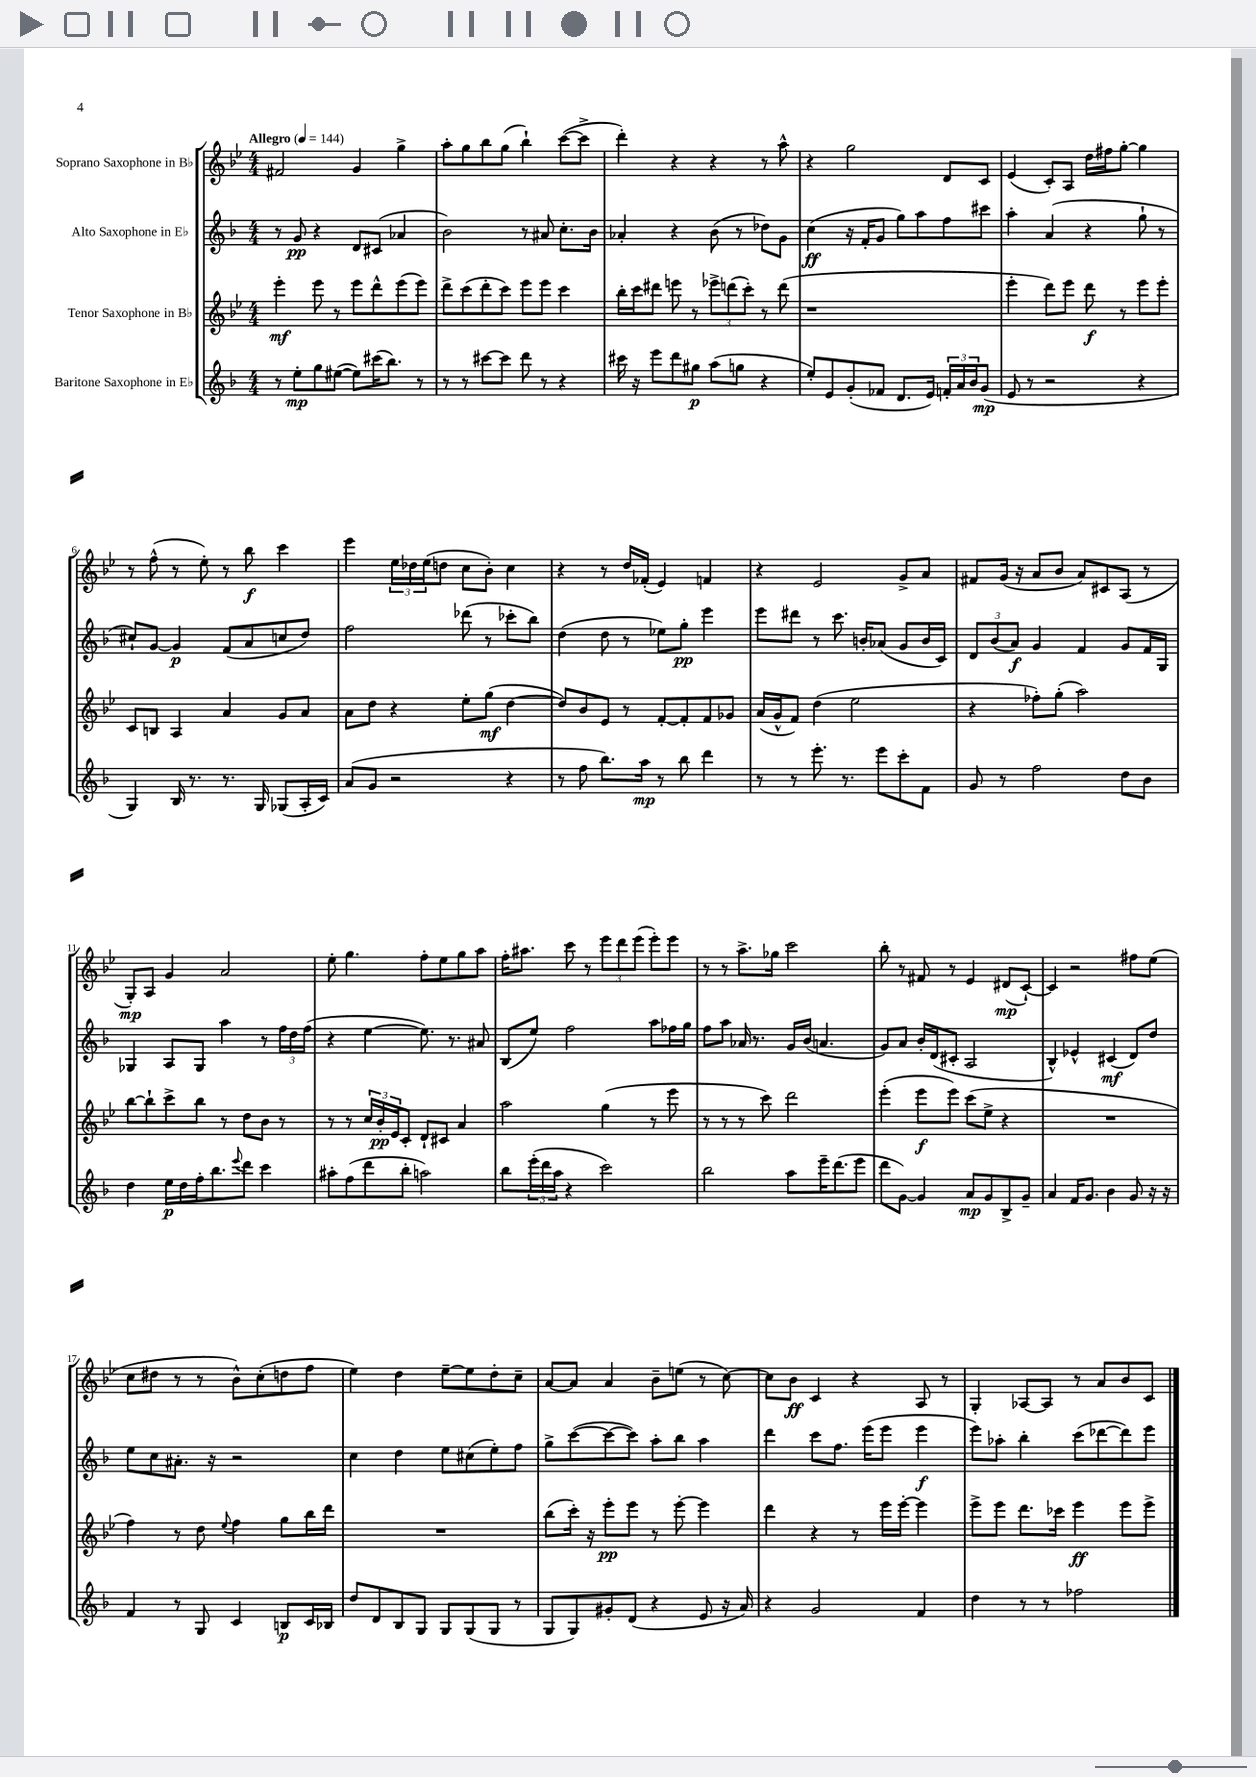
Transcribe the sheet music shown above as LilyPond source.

<<
\new StaffGroup <<
\new Staff = "s0" \with { instrumentName = "Soprano Saxophone in Bb" } {
    \clef treble \key bes \major \numericTimeSignature \time 4/4 \tempo "Allegro" 4 = 144
    fis'2 g'4 g''4-> |
    a''8-. g''8 bes''8 g''8( bes''4-!) c'''8~( c'''8-> |
    d'''4-.) r4 r4 r8 a''8-^ |
    r4 g''2 d'8 c'8 |
    ees'4( c'8-.) a8 d''16 fis''16 g''8~-. g''4 |
    r8 f''8-^( r8 ees''8-.) r8 bes''8\f c'''4 |
    ees'''4 \tuplet 3/2 { ees''16 des''16 ees''16( } d''8 c''8 bes'8-.) c''4 |
    r4 r8 d''16 fes'16-.( ees'4) f'4 |
    r4 ees'2 g'8-> a'8 |
    fis'8 g'16( r16 a'8 bes'8 a'8) cis'8 a8( r8 |
    g8-.\mp) a8 g'4 a'2 |
    ees''8-. g''4. f''8-. ees''8 g''8 a''8 |
    f''16-. ais''8. c'''8 r8 \tuplet 3/2 { ees'''8 d'''8 ees'''8( } ees'''8-.) ees'''8 |
    r8 r8 a''8.-> ges''16 c'''2 |
    bes''8-. r8 fis'8 r8 ees'4 dis'8\mp( c'8~-!) |
    c'4 r2 fis''8 ees''8( |
    c''8 dis''8 r8 r8 bes'8-^) c''8-.( d''8 f''8 |
    ees''4) d''4 ees''8~-- ees''8 d''8-. c''8-- |
    a'8~ a'8 a'4 bes'8-- e''8( r8 c''8~) |
    c''8 bes'8\ff c'4 r4 a8 r8 |
    g4-. aes8~ aes8 r8 a'8 bes'8 c'8 \bar "|." |
}
\new Staff = "s1" \with { instrumentName = "Alto Saxophone in Eb" } {
    \clef treble \key f \major \numericTimeSignature \time 4/4
    r8 g'8\pp r4 d'8 cis'8( aes'4 |
    bes'2) r8 ais'8 c''8.-. bes'16 |
    aes'4-. r4 bes'8( r8 des''8) g'8 |
    c''4\ff( r16 f'16-. g'8 g''8) a''8 f''8 cis'''8 |
    a''4-. a'4( r4 g''8-! r8 |
    cis''8-!) g'8~ g'4\p f'8( a'8 c''8 d''8) |
    f''2 des'''8( r8 ces'''8-. bes''8) |
    d''4( d''8 r8 ees''8) g''8-.\pp e'''4 |
    e'''8 dis'''8 r8 c'''8. b'16-. aes'8( g'8 b'16 c'16) |
    \tuplet 3/2 { d'8 bes'8( a'8\f) } g'4 f'4 g'8 f'16 g16 |
    ges4 a8 ges8 a''4 r8 \tuplet 3/2 { f''16 d''16 f''16( } |
    r4 e''4~ e''8.) r8. ais'8 |
    bes8( e''8) f''2 a''8 fes''16 g''16 |
    f''8 a''8 aes'16 r8. g'16 bes'16( a'4. |
    g'8) a'8 bes'16-. d'16( cis'8-. a2 |
    bes4-^) ees'4-^ cis'4\mf( d'8) d''8 |
    e''8 c''8 ais'8.-. r16 r2 |
    c''4 d''4 e''8 cis''8( e''8-.) f''8 |
    g''8-> c'''8~( c'''8~ c'''8) a''8-. bes''8 a''4 |
    d'''4 c'''8 f''8. e'''16( e'''8 e'''4\f |
    e'''8) aes''8-. bes''4-. c'''8( des'''8~ des'''8) e'''8 \bar "|." |
}
\new Staff = "s2" \with { instrumentName = "Tenor Saxophone in Bb" } {
    \clef treble \key bes \major \numericTimeSignature \time 4/4
    ees'''4-.\mf ees'''8 r8 ees'''8 d'''8-^ ees'''8( ees'''8) |
    d'''8-> c'''8( d'''8-. c'''8) ees'''8 ees'''8 c'''4 |
    bes''16-. c'''16 dis'''8 e'''8 r8 \tuplet 3/2 { ees'''8-> d'''8( c'''8-.) } r8 d'''8( |
    r1 |
    ees'''4-. d'''8) ees'''8 d'''8\f r8 ees'''8 ees'''8-. |
    c'8 b8 a4 a'4 g'8 a'8 |
    a'8 d''8 r4 ees''8-. g''8\mf( d''4~ |
    d''8) bes'8 ees'8 r8 f'8~-. f'8-. f'8 ges'8 |
    a'16( g'16-^ f'8) d''4( ees''2 |
    r4 fes''8-.) g''8-.( a''2) |
    bes''8~ bes''8-! c'''8-> bes''8 r8 d''8 bes'8 r8 |
    r8 r8 \tuplet 3/2 { c''16 bes'16-.\pp ees'16 } c'8-. d'8-! cis'8 a'4 |
    a''2 g''4( r8 ees'''8 |
    r8 r8 r8 c'''8) d'''2 |
    ees'''4-.( ees'''8\f ees'''8) c'''8( ees''8-> r4 |
    R1 |
    f''4) r8 d''8 \appoggiatura { ees''8 } f''4 g''8 bes''16 d'''16 |
    R1 |
    bes''8( c'''16-.) r16 ees'''8-.\pp ees'''8 r8 ees'''8~-. ees'''4 |
    d'''4 r4 r8 ees'''16 ees'''16~-. ees'''4 |
    ees'''8-> ees'''8 d'''8. ces'''16 ees'''4\ff ees'''8 ees'''8-> \bar "|." |
}
\new Staff = "s3" \with { instrumentName = "Baritone Saxophone in Eb" } {
    \clef treble \key f \major \numericTimeSignature \time 4/4
    r8 e''8-.\mp g''8 eis''8~( eis''8) cis'''16( bes''8.) r8 |
    r8 r8 cis'''8~ cis'''8 d'''8 r8 r4 |
    cis'''16 r16 e'''8 d'''8 gis''8\p a''8( g''8 r4 |
    e''8-.) e'8 g'8-.( fes'8 d'8. e'16) \tuplet 3/2 { f'16-. a'16 bes'16 } g'8\mp( |
    e'8 r8 r2 r4 |
    g4) bes16 r8. r8. g16 ges8( a16-. c'16) |
    a'8( g'8 r2 r4 |
    r8 f''8 bes''8.) a''16\mp r8 bes''8 d'''4 |
    r8 r8 e'''8.-. r8. e'''8 c'''8-. f'8 |
    g'8 r8 f''2 d''8 bes'8 |
    d''4 e''16\p d''16 f''16-. bes''8. \appoggiatura { e'''8 } d'''8 c'''4 |
    ais''8-. f''8( d'''8 bes''8-. a''2) |
    bes''8 \tuplet 3/2 { e'''16-.( d'''16 a''16 } r4 c'''2) |
    bes''2 a''8 e'''16-- d'''8.( e'''8 |
    d'''8 g'8~) g'4 a'8\mp g'8 bes8-> g'8-- |
    a'4 f'16 g'8. bes'4 g'8 r16 r16 |
    f'4 r8 g8 c'4 b8\p c'16 bes16 |
    d''8 d'8 bes8 g8 g8 g8( g8 r8 |
    g8 g8) gis'8-. d'8( r4 e'8 r16 a'16) |
    r4 g'2 f'4 |
    d''4 r8 r8 fes''2 \bar "|." |
}
>>
>>
